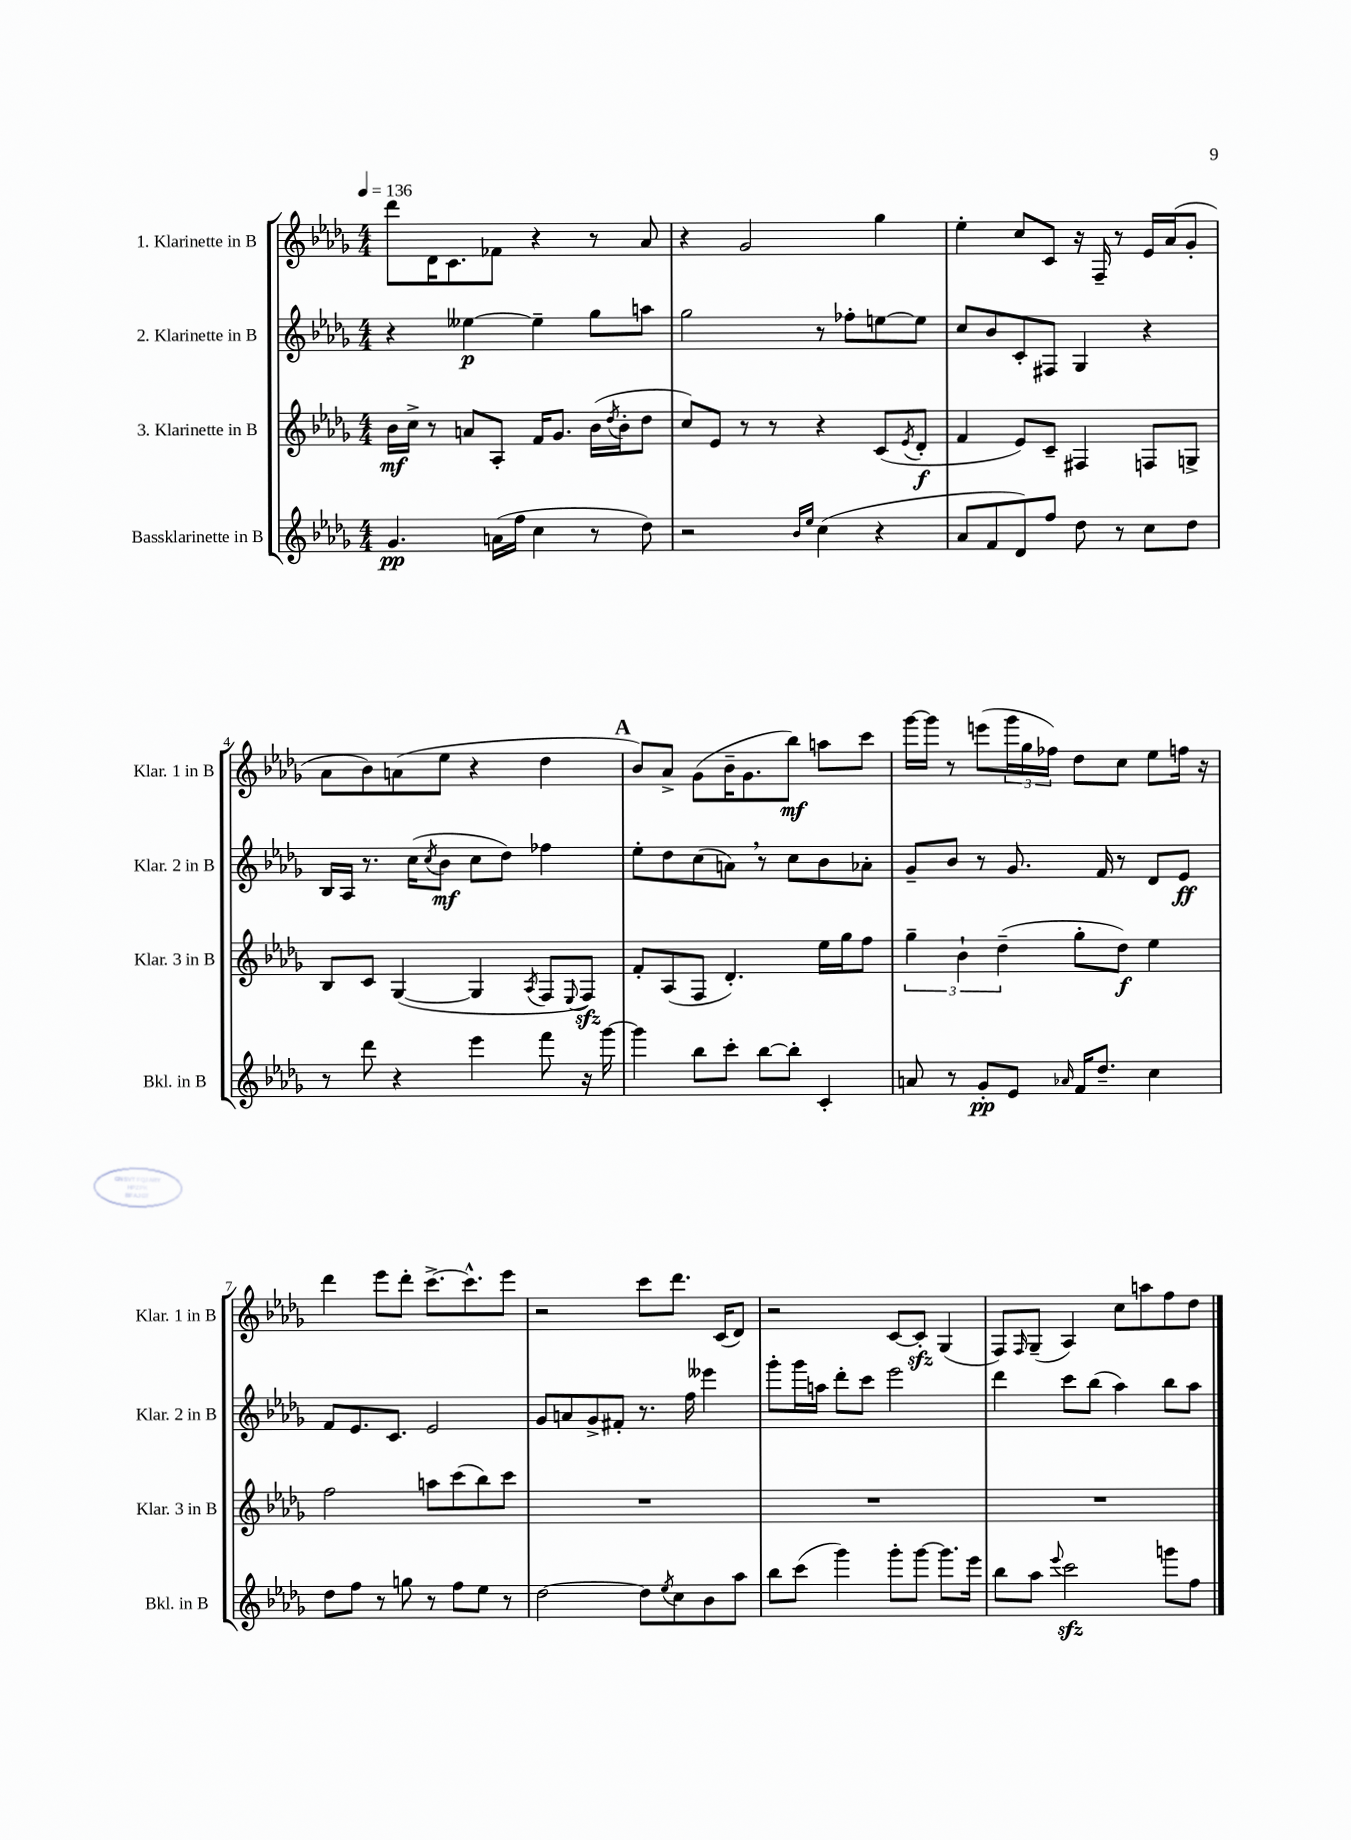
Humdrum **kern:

**kern	**kern	**kern	**kern
*staff4	*staff3	*staff2	*staff1
*clefG2	*clefG2	*clefG2	*clefG2
*k[b-e-a-d-g-]	*k[b-e-a-d-g-]	*k[b-e-a-d-g-]	*k[b-e-a-d-g-]
*M4/4	*M4/4	*M4/4	*M4/4
*MM136	*MM136	*MM136	*MM136
4.g-	16b-	4r	8ddd-
.	16cc^	.	.
.	8r	.	16d-
.	.	.	8.c
.	8a	[4ee--	.
(16a	8A-'	.	8f-
16ff	.	.	.
4cc	16f	4ee--~]	4r
.	8.g-	.	.
8r	(16b-	8gg-	8r
.	8qdd-	.	.
.	16b-'	.	.
8dd-)	8dd-	8aa	8a-
=	=	=	=
2r	8cc)	2gg-	4r
.	8e-	.	.
.	8r	.	2g-
.	8r	.	.
16qqb-	.	.	.
16qqee-	.	.	.
(4cc	4r	8r	.
.	.	8ff-'	.
4r	(8c	[8ee	4gg-
.	8qe-	.	.
.	8d-'	8ee]	.
=	=	=	=
8a-	4f	8cc	4ee-'
8f	.	8b-	.
8d-)	8e-)	8c'	8cc
8ff	8c~	8F#	8c
8dd-	4F#	4G-	16r
.	.	.	16F~
8r	.	.	8r
8cc	8F	4r	16e-
.	.	.	(16a-
8dd-	8G^	.	8g-'
=	=	=	=
8r	8B-	16B-	8a-
.	.	16A-	.
8ddd-	8c	8.r	8b-)
4r	([4G-	.	(8a
.	.	(16cc	.
.	.	8qcc	.
.	.	8b-	8ee-
4eee-	4G-]	8cc	4r
.	.	8dd-)	.
.	8qA-	.	.
8fff	8F	4ff-	4dd-
.	8qqE-	.	.
16r	8F)	.	.
[16ggg-	.	.	.
=	=	=	=
4ggg-]	8f'	8ee-'	8b-)
.	(8A-	8dd-	8a-^
8bb-	8F	(8cc	(8g-
8ccc'	4.d-')	8a)	16b-~
.	.	.	8.g-
[8bb-	.	8r	.
8bb-']	.	8cc	8bb-)
4c'	16ee-	8b-	8aa
.	16gg-	.	.
.	8ff	8a-'	8ccc
=	=	=	=
8a	6gg-~	8g-~	[16ggg-
.	.	.	16ggg-]
8r	.	8b-	8r
.	6b-`	.	.
8g-'	.	8r	(8eee
.	(6dd-~	.	.
8e-	.	8.g-	24ggg-
.	.	.	24gg-
.	.	.	24ff-)
16qqa-	.	.	.
16f	8gg-'	.	8dd-
8.dd-~	.	16f	.
.	8dd-)	8r	8cc
4cc	4ee-	8d-	8ee-
.	.	8e-	16ff
.	.	.	16r
=	=	=	=
8dd-	2ff	8f	4ddd-
8ff	.	8.e-	.
8r	.	.	8eee-
.	.	8.c	.
8gg	.	.	8ddd-'
8r	8aa	2e-	[8.ccc^
8ff	(8ccc	.	.
.	.	.	8.ccc^^]
8ee-	8bb-)	.	.
8r	8ccc	.	8eee-
=	=	=	=
[2dd-	1r	8g-	2r
.	.	8a	.
.	.	8g-^	.
.	.	8f#'	.
8dd-]	.	8.r	8ccc
8qee-	.	.	.
8cc	.	.	8.ddd-
.	.	16ff	.
8b-	.	4eee--	.
.	.	.	(16c
8aa-	.	.	8d-)
=	=	=	=
8bb-	1r	8ggg-'	2r
(8ccc	.	16ggg-	.
.	.	16aa	.
4ggg-)	.	8ddd-'	.
.	.	8ccc	.
8ggg-'	.	2eee-	[8c
[8ggg-	.	.	8c']
8.ggg-]	.	.	(4G-
16eee-	.	.	.
=	=	=	=
8bb-	1r	4ddd-	8F)
.	.	.	16qqF
8aa-	.	.	(8G-~
8qqeee-	.	.	.
2ccc	.	8ccc	4A-)
.	.	(8bb-	.
.	.	4aa-)	8cc
.	.	.	8aa
8ggg	.	8bb-	8ff
8ff	.	8aa-	8dd-
==	==	==	==
*-	*-	*-	*-
